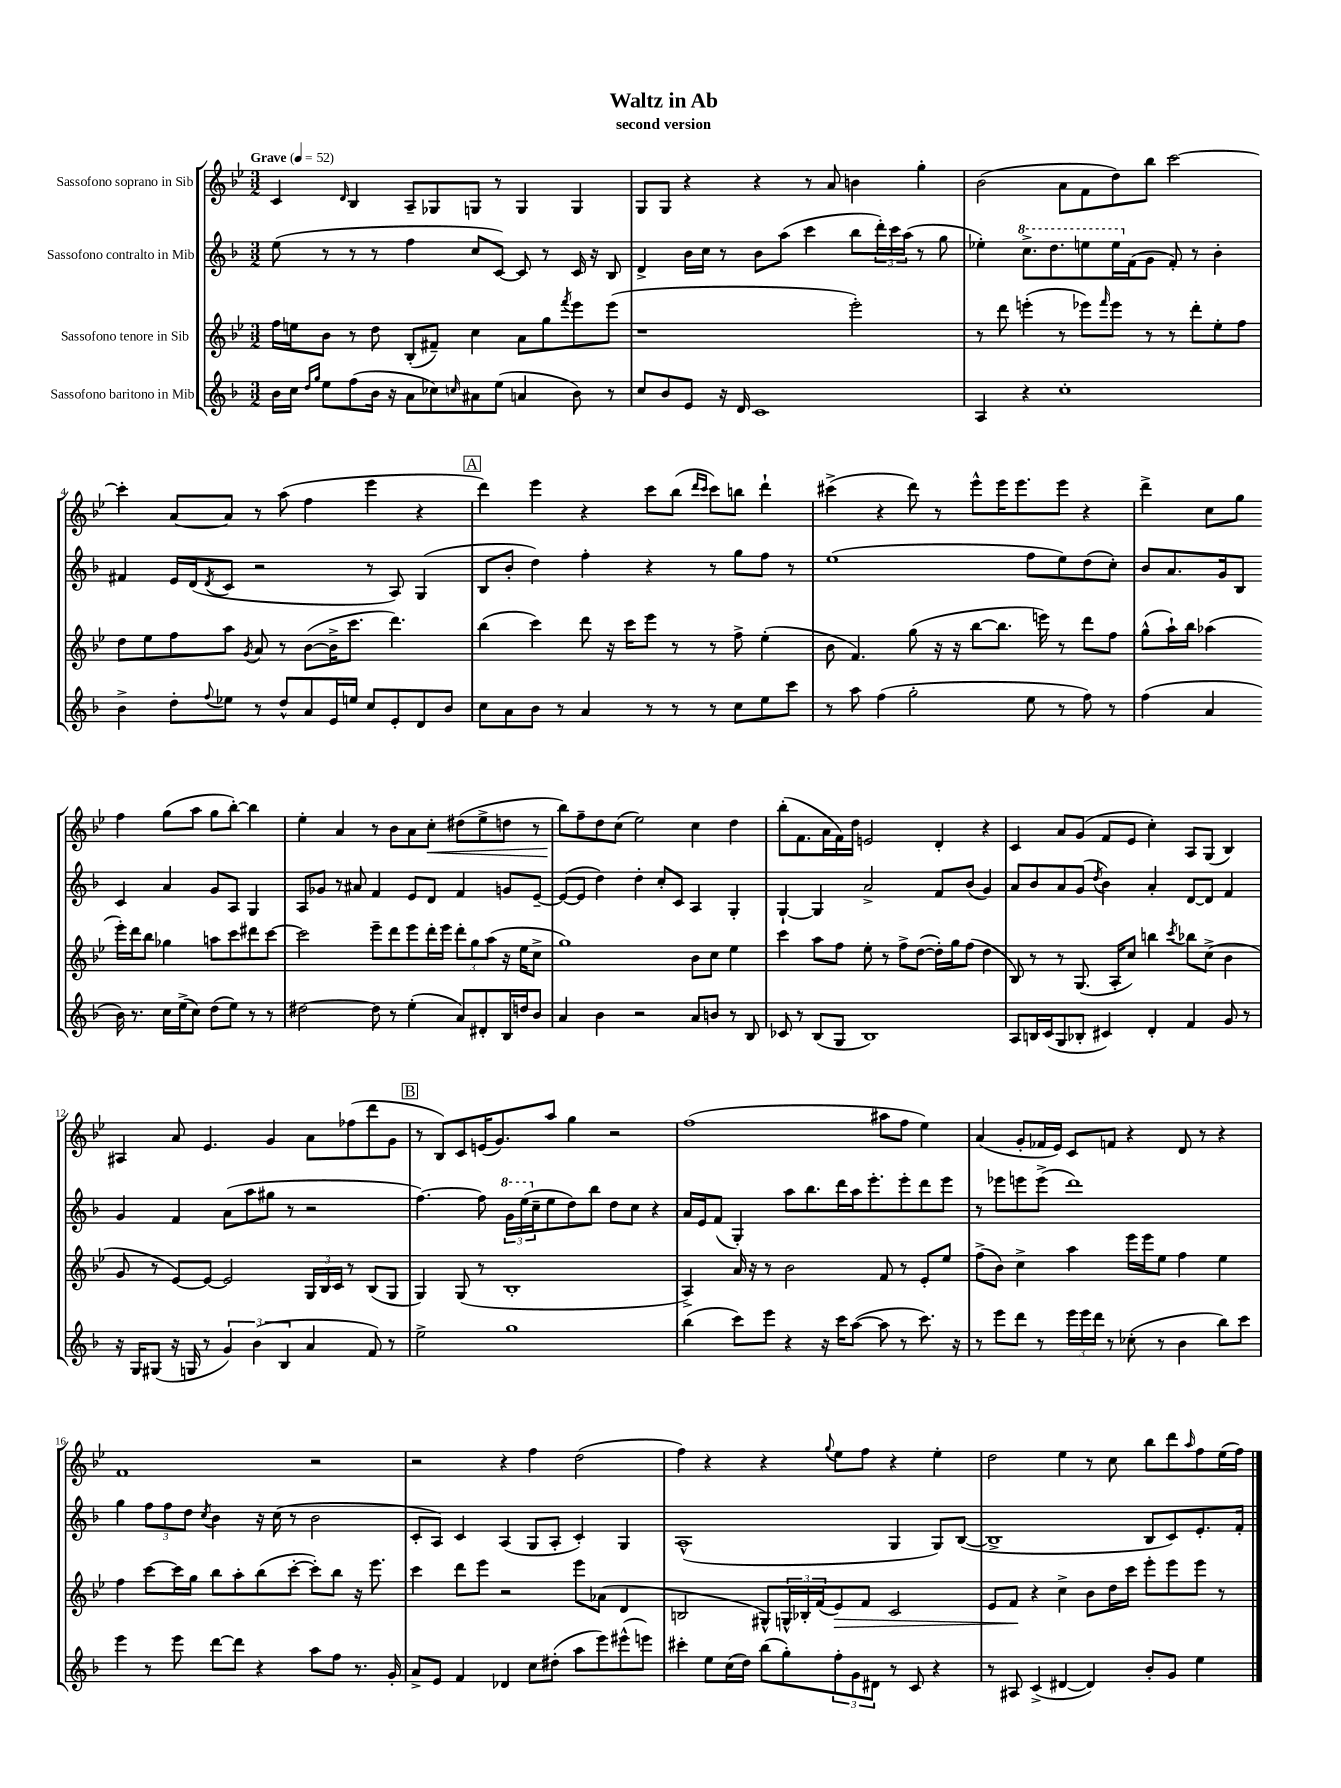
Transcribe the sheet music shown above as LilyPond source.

\header { title = "Waltz in Ab" subtitle = "second version" }
<<
\new StaffGroup <<
\new Staff = "s0" \with { instrumentName = "Sassofono soprano in Sib" } {
    \clef treble \key bes \major \numericTimeSignature \time 3/2 \tempo "Grave" 4 = 52
    c'4 \grace { d'16 } bes4 a8-- ges8 g8 r8 g4 g4 |
    g8 g8 r4 r4 r8 a'8 b'4 g''4-. |
    bes'2( a'8 f'8 d''8) bes''8 c'''2~ |
    c'''4-. a'8~ a'8 r8 a''8( f''4 ees'''4 r4 |
    \mark \markup { \box "A" } d'''4) ees'''4 r4 c'''8 bes''8( \grace { d'''16 c'''16 } c'''8) b''8 d'''4-! |
    cis'''4->( r4 d'''8) r8 ees'''8-^ ees'''16 ees'''8. ees'''8 r4 |
    d'''4-> c''8 g''8 f''4 g''8( a''8 g''8 bes''8~-.) bes''4 |
    ees''4-. a'4 r8 bes'8 a'8 c''8-.\< dis''8( ees''8-> d''8 r8 |
    bes''8\!) f''8-- d''8 c''8( ees''2) c''4 d''4 |
    bes''8-.( f'8. a'16 f'16) d''16 e'2 d'4-. r4 |
    c'4 a'8 g'8( f'8 ees'8 c''4-.) a8 g8( bes4) |
    ais4 a'8 ees'4. g'4 a'8 fes''8( d'''8 g'8 |
    \mark \markup { \box "B" } r8 bes8) c'8 e'16( g'8.) a''8 g''4 r2 |
    f''1( ais''8 f''8 ees''4) |
    a'4( g'8-. fes'16 ees'16) c'8 f'8 r4 d'8 r8 r4 |
    f'1 r2 |
    r2 r4 f''4 d''2( |
    f''4) r4 r4 \appoggiatura { g''8 } ees''8 f''8 r4 ees''4-. |
    d''2 ees''4 r8 c''8 bes''8 d'''8 \grace { a''16 } f''8 ees''16( f''16) \bar "|." |
}
\new Staff = "s1" \with { instrumentName = "Sassofono contralto in Mib" } {
    \clef treble \key f \major \numericTimeSignature \time 3/2
    e''8( r8 r8 r8 f''4 c''8 c'8~) c'8 r8 c'16 r16 bes8 |
    d'4-> bes'16 c''16 r8 bes'8 a''8( c'''4 bes''8 \tuplet 3/2 { d'''16-.) c'''16 a''16( } r8 g''8 |
    ees''4-.) \ottava #1 c'''8.-> d'''8. e'''!8 e'''16 \ottava #0 f'16( g'8 f'8-.) r8 bes'4-. |
    fis'4 e'16 d'16( \acciaccatura { d'8 } c'8 r2 r8 a8) g4( |
    \mark \markup { \box "A" } bes8 bes'8-. d''4) f''4-. r4 r8 g''8 f''8 r8 |
    e''1( f''8 e''8) d''8( c''8-.) |
    bes'8 a'8. g'16 bes8 c'4 a'4 g'8 a8 g4 |
    a8 ges'8 r8 ais'8 f'4 e'8 d'8 f'4 g'8 e'8~-- |
    e'8~( e'8 d''4) d''4-. c''8-. c'8 a4 g4-. |
    g4~-! g4 a'2-> f'8 bes'8( g'4) |
    a'8 bes'8 a'8 g'8( \acciaccatura { d''8 } bes'4) a'4-. d'8~ d'8 f'4 |
    g'4 f'4 a'8( a''8 gis''8 r8 r2 |
    \mark \markup { \box "B" } f''4.~) f''8 \tuplet 3/2 { \ottava #1 g''16 e'''16( \ottava #0 c''16-- } e''8 d''8) bes''8 d''8 c''8 r4 |
    a'16 e'16 f'8( g4-.) a''8 bes''8. d'''16 a''16 e'''8.-. e'''8-. d'''8 e'''8 |
    r8 ees'''8 e'''8 e'''8->( d'''1) |
    g''4 \tuplet 3/2 { f''8 f''8 d''8 } \acciaccatura { c''8 } bes'4 r16 c''16( r8 bes'2 |
    c'8-. a8) c'4 a4( g8 a8-. c'4-.) g4 |
    a1-^( g4 g8) bes8~( |
    bes1-> bes8 c'8) e'8.-. f'16-. \bar "|." |
}
\new Staff = "s2" \with { instrumentName = "Sassofono tenore in Sib" } {
    \clef treble \key bes \major \numericTimeSignature \time 3/2
    f''16 e''16 bes'8 r8 d''8 bes8-.( fis'8--) c''4 a'8 g''8 \acciaccatura { f'''8 } ees'''8 ees'''8( |
    r1 ees'''2-.) |
    r8 d'''8 e'''4-.( r8 ees'''8) \grace { f'''16 } ees'''8 r8 r8 d'''8-. ees''8-. f''8 |
    d''8 ees''8 f''8 a''8 \acciaccatura { g'8 } a'8 r8 bes'8~( bes'16-> c'''8. d'''4.) |
    \mark \markup { \box "A" } bes''4( c'''4) d'''8 r16 c'''16 ees'''8 r8 r8 f''8-> ees''4-.( |
    bes'8 f'4.) g''8( r16 r16 bes''8~ bes''8. e'''16) r8 d'''8 f''8 |
    g''8-^( a''16-!) bes''16 aes''4( ees'''16-.) d'''16 bes''8 ges''4 a''8 c'''8 dis'''8 c'''8~ |
    c'''2 ees'''8-- d'''8 ees'''8 d'''16-. ees'''16 \tuplet 3/2 { d'''8-. g''8 a''8( } r16 ees''16 c''8-> |
    g''1) bes'8 c''8 ees''4 |
    c'''4 a''8 f''8 ees''8-. r8 f''8-> d''8~( d''16-.) g''16 f''8( d''4 |
    bes8) r8 r8 g8.( a16-. c''8) b''4 \acciaccatura { c'''8 } bes''8 c''8->( bes'4 |
    g'8 r8 ees'8~) ees'8~ ees'2 \tuplet 3/2 { g16 bes16 c'16 } r8 bes8( g8 |
    \mark \markup { \box "B" } g4) g8( r8 bes1-. |
    a4->) a'16 r16 r8 bes'2 f'8 r8 ees'8-. ees''8 |
    f''8->( bes'8) c''4-> a''4 ees'''16 ees'''16 ees''8 f''4 ees''4 |
    f''4 c'''8~ c'''16 g''16 bes''8 a''8-. bes''8( c'''8~-. c'''8-.) bes''8 r16 ees'''8. |
    c'''4 d'''8 ees'''8 r2 ees'''8 aes'8( d'4 |
    b2 gis8-^) \tuplet 3/2 { g16-^ bes16-. f'16( } ees'8\>) f'8 c'2 |
    ees'8 f'8\! r4 c''4-> bes'8 d''16 c'''16 ees'''8-. ees'''8 ees'''8 r8 \bar "|." |
}
\new Staff = "s3" \with { instrumentName = "Sassofono baritono in Mib" } {
    \clef treble \key f \major \numericTimeSignature \time 3/2
    bes'16 c''16 \grace { d''16 g''16 } e''8 f''8( bes'16 r16 a'8 ces''8) \grace { c''16 } ais'8 e''8( a'4 bes'8) r8 |
    c''8 bes'8 e'8 r16 d'16 c'1 |
    a4 r4 c''1-. |
    bes'4-> d''8-. \appoggiatura { f''8 } ees''8 r8 d''8-^ a'8 e'16 e''16 c''8 e'8-. d'8 bes'8 |
    \mark \markup { \box "A" } c''8 a'8 bes'8 r8 a'4 r8 r8 r8 c''8 e''8 c'''8 |
    r8 a''8 f''4( g''2-. e''8 r8 f''8) r8 |
    f''4( a'4 bes'16) r8. c''16 e''16->( c''8) d''8( e''8) r8 r8 |
    dis''2~ dis''8 r8 e''4-.( a'8) dis'8-. bes16 d''16 bes'8 |
    a'4 bes'4 r2 a'8 b'8 r8 bes8 |
    ces'8 r8 bes8( g8 bes1) |
    a8 b16 c'16( g8 bes8-. cis'4) d'4-. f'4 g'8 r8 |
    r16 g16 gis8( r16 g16 r8 \tuplet 3/2 { g'4) bes'4( bes4 } a'4 f'8) r8 |
    \mark \markup { \box "B" } e''2-> g''1 |
    bes''4( c'''8) e'''8 r4 r16 c'''16 a''8~( a''8 r8 c'''8.) r16 |
    r8 e'''8 d'''8 r8 \tuplet 3/2 { e'''16 e'''16 d'''16 } r8 ces''8-.( r8 bes'4 bes''8) c'''8 |
    e'''4 r8 e'''8 d'''8~ d'''8 r4 a''8 f''8 r8. g'16-. |
    a'8-> e'8 f'4 des'4 c''8 dis''8-.( a''8 e'''8) eis'''8-^( e'''8) |
    cis'''4-. e''8 c''16( d''16) bes''8( g''8-.) \tuplet 3/2 { f''8-. g'8 dis'8 } r8 c'8 r4 |
    r8 ais8 c'4->( dis'4~ dis'4) bes'8-. g'8 e''4 \bar "|." |
}
>>
>>
